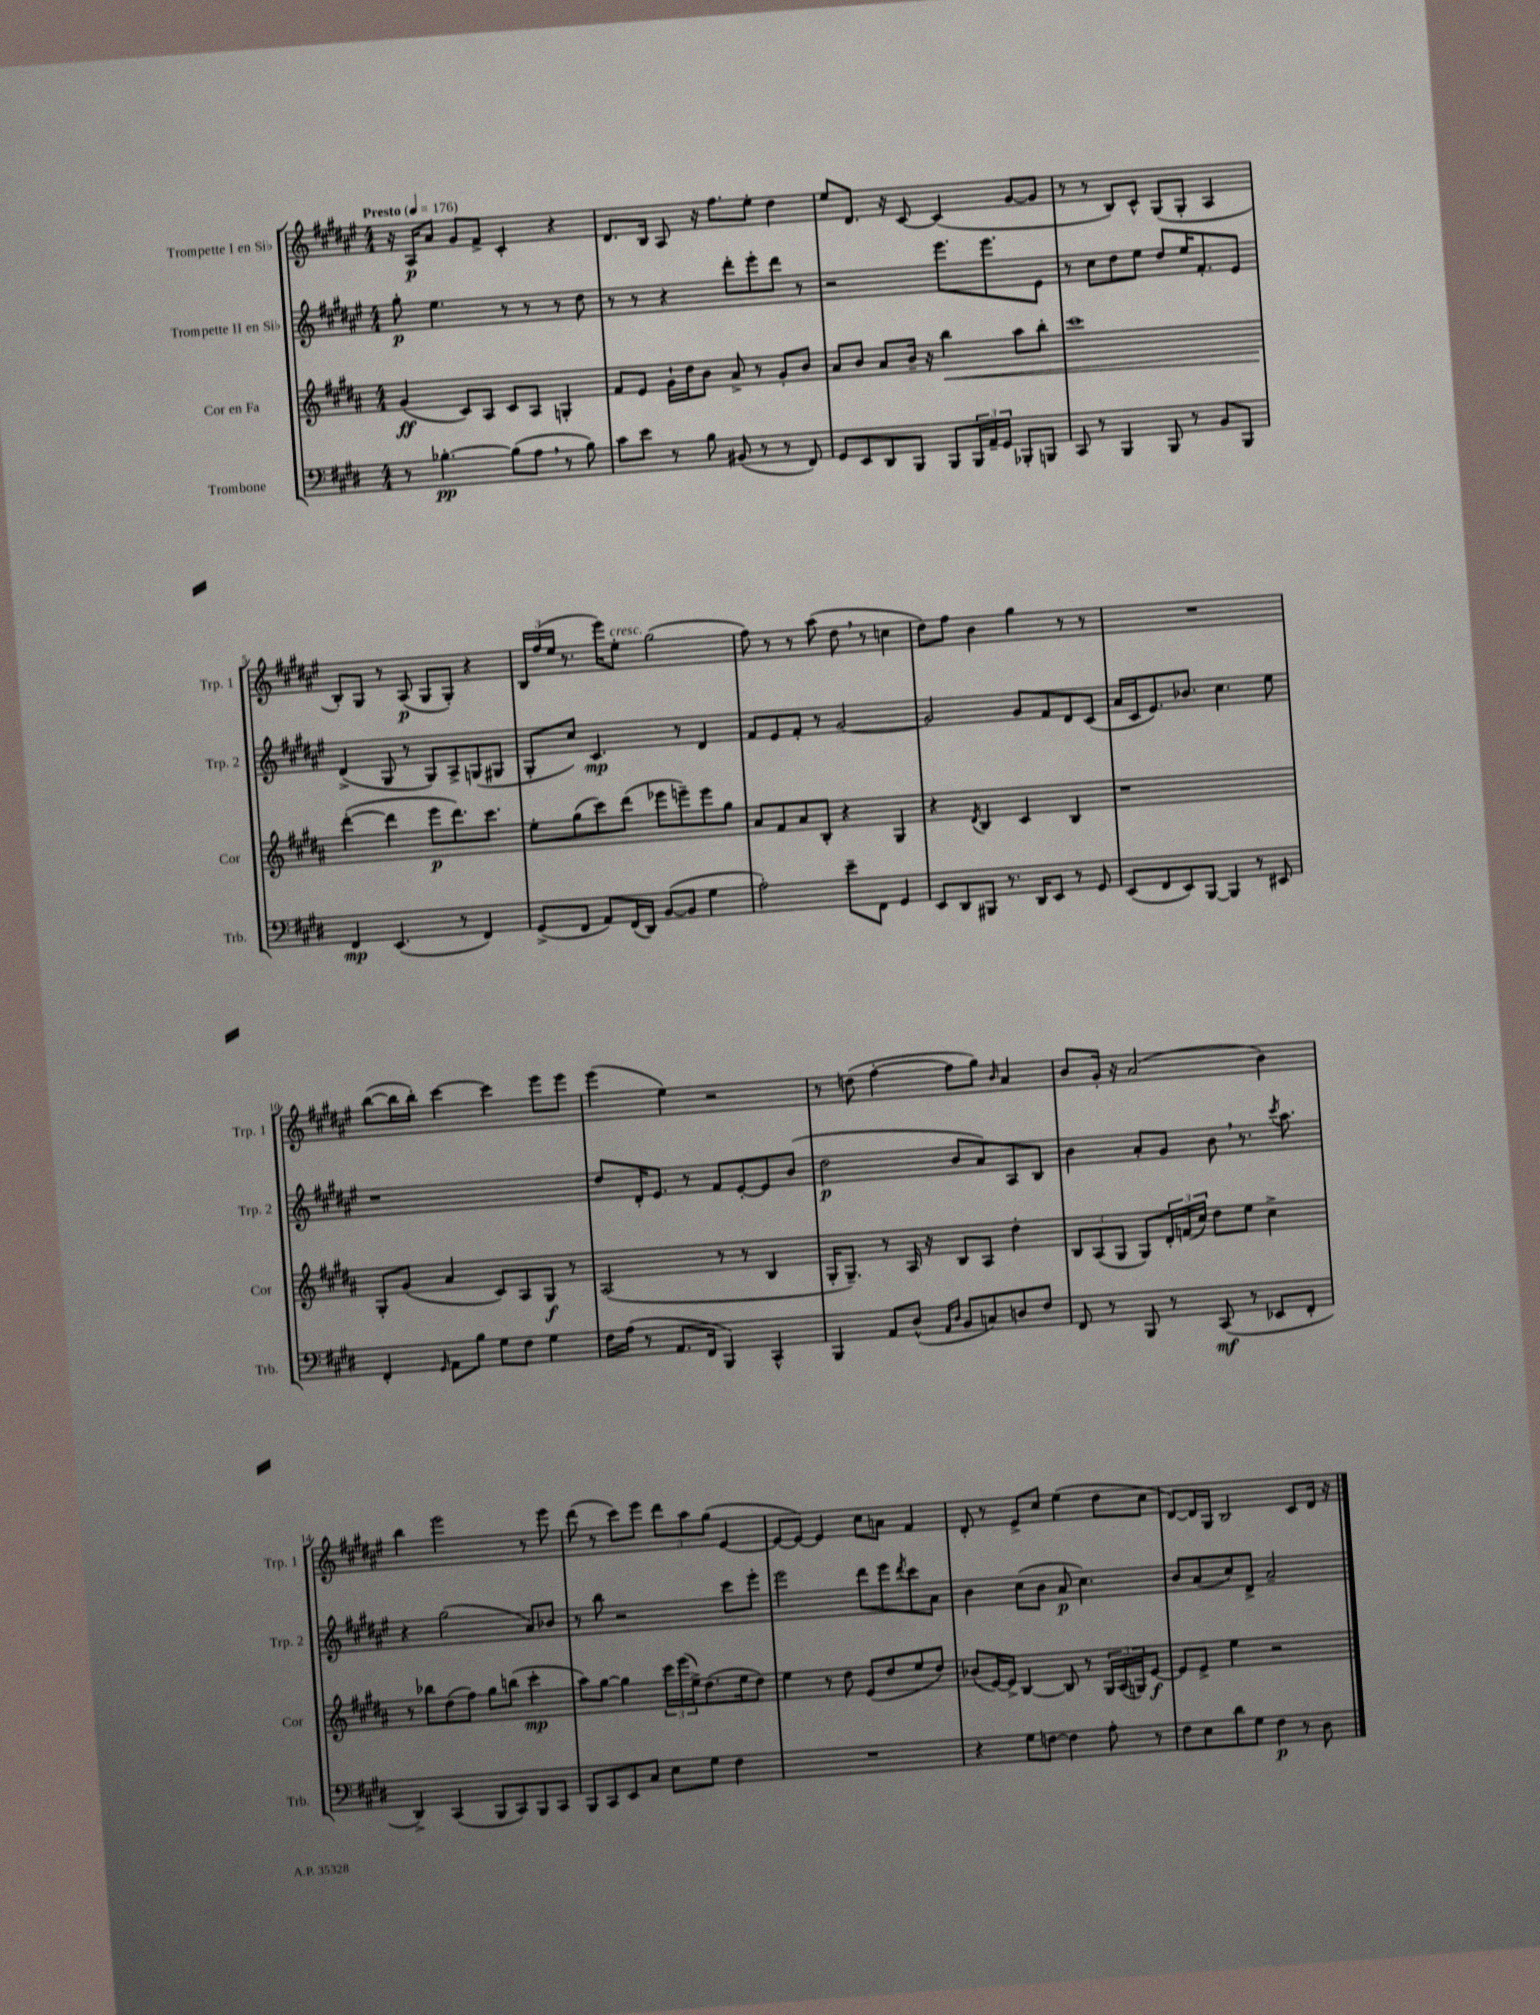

**kern	**kern	**kern	**kern
*staff4	*staff3	*staff2	*staff1
*clefF4	*clefG2	*clefG2	*clefG2
*k[f#c#g#d#]	*k[f#c#g#d#a#]	*k[f#c#g#d#a#e#]	*k[f#c#g#d#a#e#]
*M4/4	*M4/4	*M4/4	*M4/4
*MM176	*MM176	*MM176	*MM176
8r	(4g#/	8gg#'\	16r
.	.	.	16A#/LK
[4.B-'\	.	4.ee#\	8a#/J
.	8c#/L)	.	8g#/L
.	8A#/J	.	8f#^/J
(8B-\]L	8c#/L	8r	4c#'/
8A\J	8A#/J	8r	.
8r	4G'/	8r	4r
8B-\)	.	8dd#\	.
=	=	=	=
8c#\L	8f#/L	8r	8.d#/L
8e\J	8e/J	8r	.
.	.	.	16B/Jk
8r	16g#`\LL	4r	8A#/
.	16dd#\J	.	.
8B\	8b\J	.	16r
.	.	.	8.ff#\L
(8BB#/	8a#^/	8ddd#'\L	.
8r	8r	8eee#'\	8ee#'\J
8r	8g#'/L	8ddd#\J	4dd#\
8FF#/)	8b/J	8r	.
=	=	=	=
8GG#/L	8a#/L	2r	8ee#/L
8EE/	8b/J	.	8.d#/J
8DD#/	8a#/L	.	.
.	.	.	16r
8BBB/J	16b~/Jk	.	[8c#/
.	16r	.	.
8BBB/L	4bb\	8.eee#\L	(4c#/]
24BBB/L	.	.	.
24AA~/	.	.	.
.	.	8.eee#\	.
24GG#/JJ	.	.	.
8BBB-'/L	8aa#\L	.	[8g#/L
8BBB/J	8bb'\J	8e#\J	8g#/]J
=	=	=	=
8CC#/	1ccc#	8r	8r
8r	.	8cc#\L	8r
4BBB/	.	8dd#\	8B/L)
.	.	8ee#\J	8c#^^/J
8BBB/	.	8dd#/L	(8G#/L
8r	.	16ee#/K	8G#'/J
.	.	8.f#'/	.
8BB/L	.	.	4A#/
8BBB/J	.	8e#/J	.
=	=	=	=
4FF#/	([4ddd#'\	(4d#^/	8B'/L)
.	.	.	8G#/J
(4.EE/	4ddd#\]	8G#/	8r
.	.	8r	(8A#/
.	8eee\L	8G#/L)	8G#/L
8r	8.ddd#\)	8A#^/	8G#'/J)
4FF#/)	.	(8G/	4r
.	8.ccc#\J	.	.
.	.	8G#/J	.
=	=	=	=
(8GG#^/L	8ee'\L	8G#'/L	24B/LL
.	.	.	(24ff#/
.	.	.	24ee#/JJ
8FF#/J	(8gg#\	8cc#/J)	8.r
8AA/L)	8ccc#\)	4.c#/	.
.	.	.	16eee#\LK)
(16FF#/L	(8ddd#\J	.	8ee#'\J
16DD#/JJ)	.	.	.
([8BB/L	8eee-\L	.	(2gg#\
8BB/]J	8eee~\)	8r	.
4G#\	8eee\	4d#/	.
.	8gg#\J	.	.
=	=	=	=
2A'\)	8a#/L	8f#/L	8ff#\)
.	8f#/	8e#/	8r
.	8a#/	8f#'/J	8r
.	8B'/J	8r	(8aa#\
8e~\L	4r	[2g#/	8dd#\
8FF#\J	.	.	8r
4GG#/	4G#/	.	4cc\
=	=	=	=
8EE/L	4r	2g#/]	8dd#\L)
8DD#/	.	.	8ff#\J
.	8qd#/	.	.
8BBB#/J	4B/	.	4b\
8.r	.	.	.
.	4c#/	8g#/L	4gg#\
16DD#/LK	.	.	.
8EE/J	.	8f#/	.
8r	4B/	8d#/	8r
8GG#/	.	(8c#/J	8r
=	=	=	=
(8EE/L	1r	16a#/LL	1r
.	.	16c#/J	.
8FF#/	.	8.e#/)	.
8EE/)	.	.	.
.	.	8.b-/J	.
[8BBB/J	.	.	.
4BBB/]	.	4.cc#\	.
8r	.	.	.
8EE#/	.	8ee#\	.
=	=	=	=
4FF#'/	8G#'/L	1r	([8bb\L
.	(8g#/J	.	16bb\]L
.	.	.	16bb'\JJ)
16qqGG#/	.	.	.
8AA\L	4a#/	.	[4ccc#\
8B\J	.	.	.
8G#\L	8c#/L)	.	4ccc#\]
8F#\J	8A#/	.	.
4G#\	8G#/J	.	8eee#\L
.	8r	.	8eee#\J
=	=	=	=
16F#\LL	(2A#/	8dd#/L	(4eee#\
(16A\JJ	.	.	.
8r	.	16d#'/K	.
.	.	8.e#/J	.
8.AA/L	.	.	4ee#\)
.	.	8r	.
16FF#/Jk	.	.	.
4BBB/)	8r	8f#/L	2r
.	8r	[8e#'/	.
4CC#^^/	4B/	8e#/]	.
.	.	(8b/J	.
=	=	=	=
4BBB/	16G#'/LK	2dd#\	8r
.	8.G#~/J)	.	.
.	.	.	(8dd\
8AA/L	8r	.	[4ff#'\
(8D#^^/J	16A#/	.	.
.	16r	.	.
16qqAA/LL	.	.	.
16qqD#/JJ	.	.	.
8BB/L	8B/L	8b/L	8ff#\]L
8C/)	8A#/J	8a#/)	8gg#\J)
.	.	.	16qqb/
8D/	4dd#'\	8A#/	4a#/
8F#/J	.	8B/J	.
=	=	=	=
8FF#/	12B/L	4b\	8b/L
.	(12A#/	.	.
8r	.	.	16g#'/Jk
.	12G#/J	.	.
.	.	.	16r
8BBB/	8G#/L)	8a#'/L	(2a#/
8r	24d#'/L	8g#/J	.
.	(24f/	.	.
.	24cc#/JJ)	.	.
(8CC#/	8dd#\L	8b\	.
8r	8ee\J	8.r	.
8EE-/L	4cc#^\	.	4b\)
.	.	8qccc#/	.
.	.	8.aa#\	.
8FF#'/J	.	.	.
=	=	=	=
4DD#^/)	8r	4r	4bb\
.	8bb-\L	.	.
(4CC#/	(8dd#\	(2gg#\	2eee#\
.	8ff#\J)	.	.
8BBB/L	8gg#\L	.	.
8CC#/)	(8bb\J	.	.
8BBB/	4ccc#'\	8a#/L)	8r
8CC#/J	.	8b-/J	8eee#\
=	=	=	=
8BBB/L	8aa#\L)	8r	(8ddd#\
8CC#/	[8gg#\J	8bb\	8r
8EE/	4gg#\]	2r	8ccc#\L)
8C#/J	.	.	8eee#\J
8E\L	24ccc#\LL	.	12ddd#\L
.	(24eee\	.	.
.	24ee^\J)	.	12aa#\
8G#\J	(8.dd#\	.	.
.	.	.	(12gg#\J
4F#\	.	8ccc#\L	[4e#/
.	16ee\k	.	.
.	8dd#\J)	8eee#'\J	.
=	=	=	=
1r	4ee\	2eee#\	8e#/_L
.	.	.	8e#/_J)
.	8r	.	4e#/]
.	8dd#\	.	.
.	(8e/L	8ddd#\L	8cc#\L
.	8dd#/	8eee#\	8a\J
.	.	8qddd#/	.
.	8ee/	8ccc#\	4f#/
.	8dd#/J)	8a#\J	.
=	=	=	=
4r	(8b-/L	4b\	8d#'/
.	[16e/L)	.	8r
.	16e^/]JJ	.	.
8G#\L	[4B/	(8cc#\L	8e#^/L
[8F\J	.	8b\J	8cc#/J
4F\]	8B/]	8a#/	(4ee#\
.	8r	4.cc#\)	.
8A'\	24G#/LL	.	8dd#\L
.	(24A#/	.	.
.	24G/J)	.	.
8r	[8e/J	.	8cc#\J
=	=	=	=
8F#\L	8e/]L	8b/L	[8d#/L)
8E\	8e^/J	(8a#/	16d#/]L
.	.	.	16G#/JJ
8d#\	4ee\	8cc#/)	2B/
8G#\J	.	8d#^/J	.
4F#\	2r	2a#~/	.
8r	.	.	8c#/L
8D#\	.	.	16d#/Jk
.	.	.	16r
==	==	==	==
*-	*-	*-	*-
